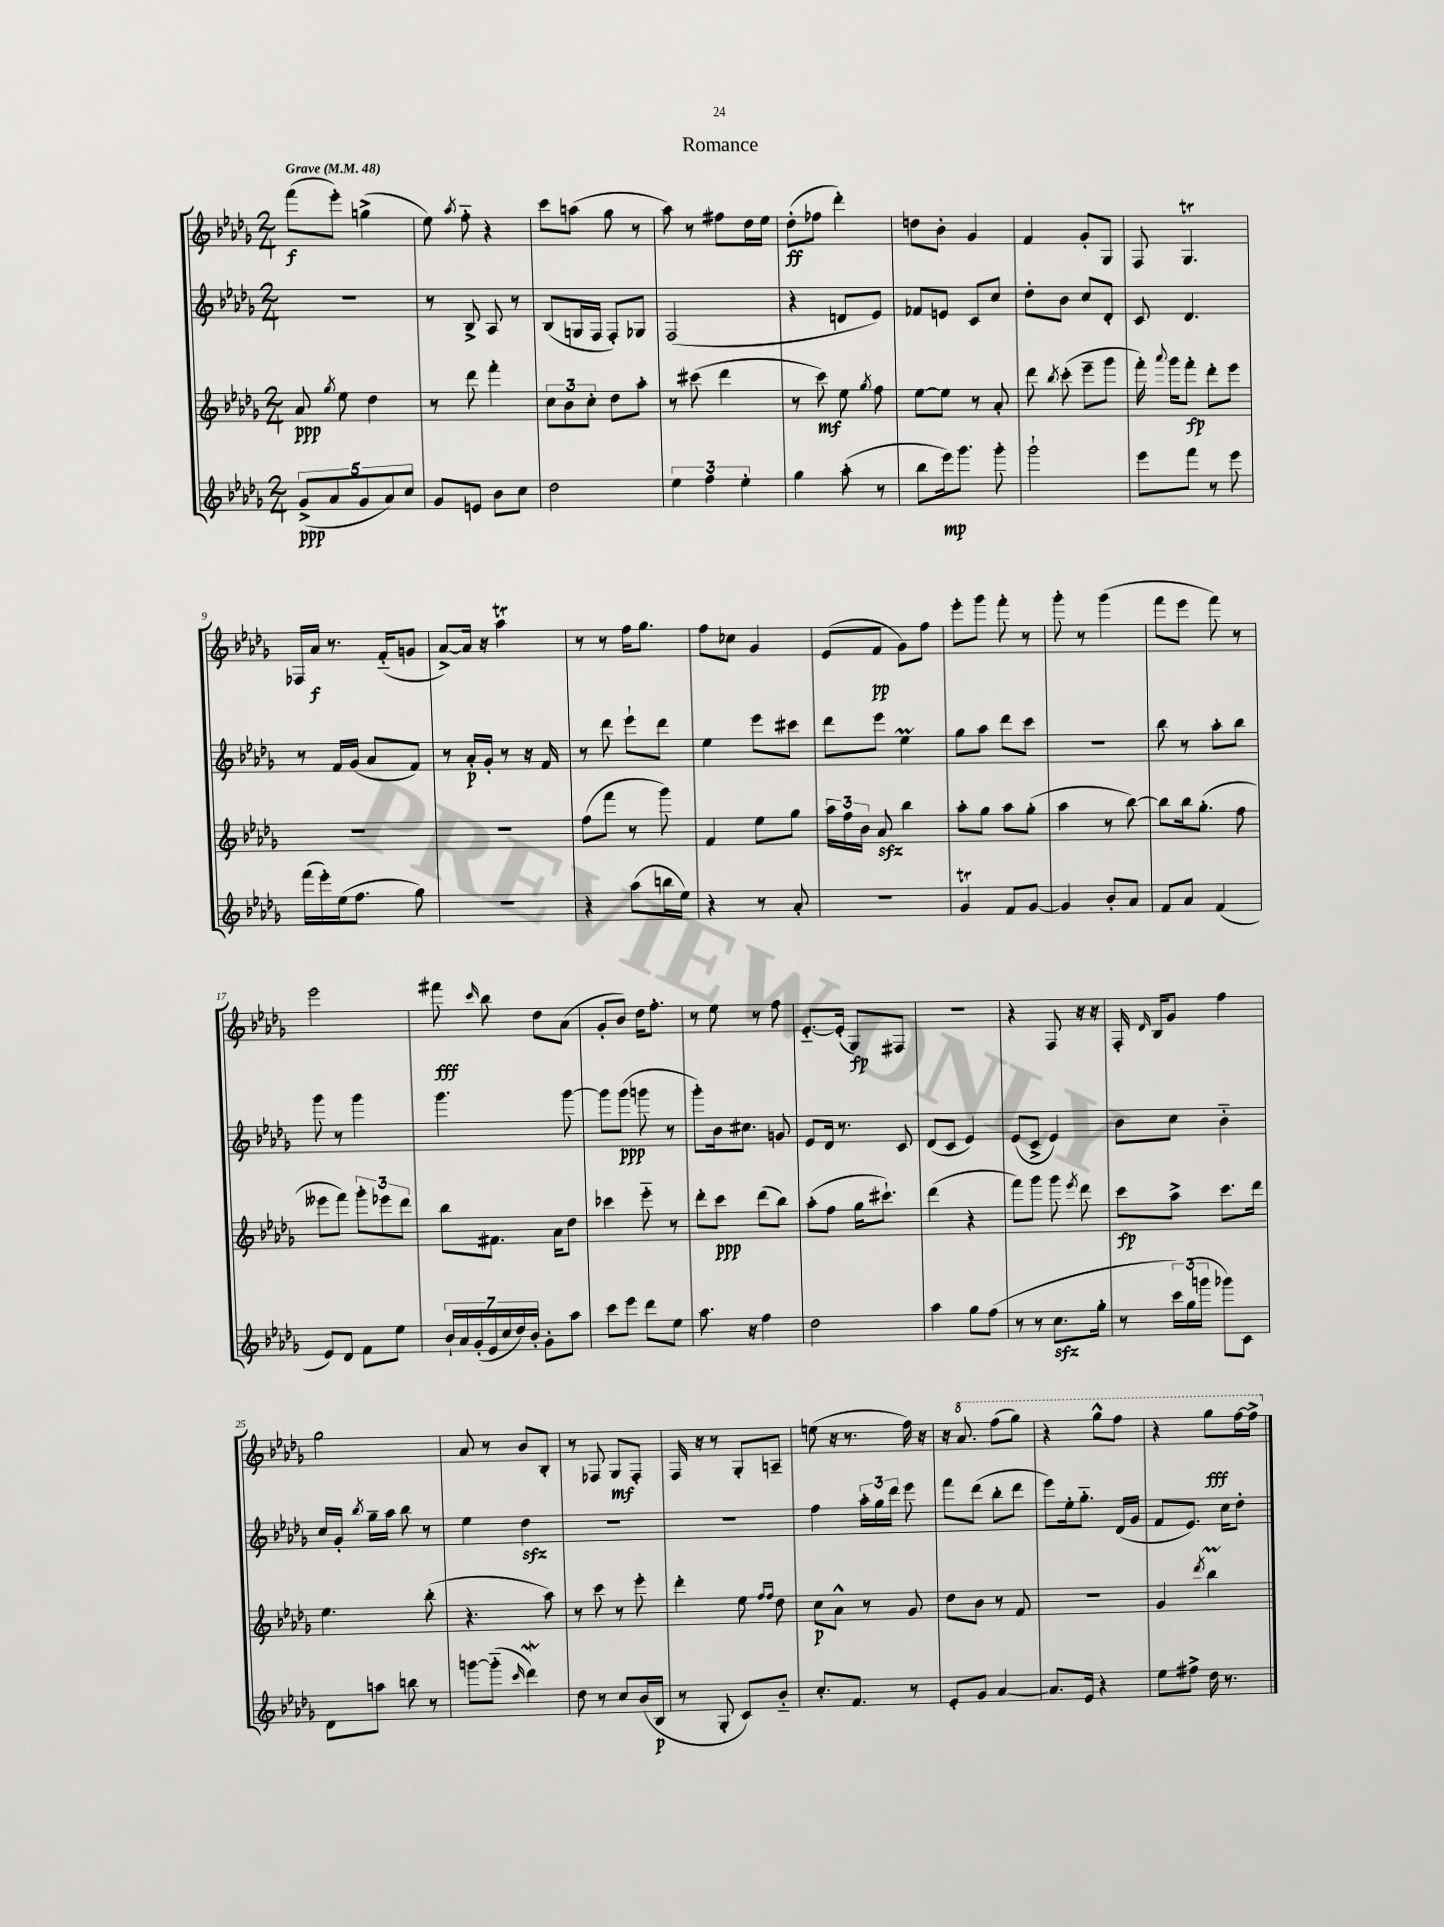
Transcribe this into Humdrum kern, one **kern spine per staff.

**kern	**kern	**kern	**kern
*staff4	*staff3	*staff2	*staff1
*clefG2	*clefG2	*clefG2	*clefG2
*k[b-e-a-d-g-]	*k[b-e-a-d-g-]	*k[b-e-a-d-g-]	*k[b-e-a-d-g-]
*M2/4	*M2/4	*M2/4	*M2/4
*MM48	*MM48	*MM48	*MM48
(10g-^	8a-	2r	(8fff
10a-	.	.	.
.	8qgg-	.	.
.	8ee-	.	8eee-')
10g-	.	.	.
.	4dd-	.	(4gg^
10a-)	.	.	.
10cc	.	.	.
=	=	=	=
8g-	8r	8r	8ee-)
.	.	.	8qaa-
8e	8ddd-	8B-^	8ff'~
8b-	4fff'	8A-	4r
8cc	.	8r	.
=	=	=	=
2dd-	12cc	(8B-	8ccc
.	12b-	.	.
.	.	16G	(8aa
.	12cc'	.	.
.	.	16F	.
.	8dd-	8F')	8gg-
.	8aa-'	8G-	8r
=	=	=	=
6ee-	8r	(2F	8aa-)
.	(8ccc#	.	8r
6ff	.	.	.
.	4ddd-	.	8ff#
6ee-'	.	.	.
.	.	.	16dd-
.	.	.	16ee-
=	=	=	=
4gg-	8r	4r	(8dd-'
.	8ccc)	.	8ff-
(8aa-'	8ee-	8d	4ddd-')
.	8qgg-	.	.
8r	8ff	8e-)	.
=	=	=	=
8bb-	[8ee-	8f-	8dd
16eee-)	8ee-]	8e	8b-'
8.ggg-	.	.	.
.	8r	8c	4g-
8ggg-'	8a-'	8cc	.
=	=	=	=
2ggg-`	8ddd-	8dd-'	4f
.	8qbb-	.	.
.	(8ccc'	8b-	.
.	8eee-~	8cc	8g-'
.	8ggg-	8d-'	8G-
=	=	=	=
8eee-	16fff')	8c	8F
.	8qqaaa-	.	.
.	16ggg-	.	.
8fff	8fff'	4.d-	4.G-
8r	8ddd-'	.	.
8eee-	8eee-	.	.
=	=	=	=
(16fff	2r	8r	16F-
16eee-')	.	.	16a-
(16ee-	.	16f	8.r
8.ff	.	(16g-	.
.	.	8a-	.
.	.	.	(16f'~
8gg-)	.	8f)	8g
=	=	=	=
2r	2r	8r	[8a-^)
.	.	16a-'	16a-]
.	.	16g-'	16r
.	.	8r	4aa-
.	.	16r	.
.	.	16f	.
=	=	=	=
4r	(8ff	8r	8r
.	8fff	8ddd-	8r
(8aa-	8r	8eee-`	16ff
.	.	.	8.gg-
16bb	8ggg-)	8ddd-	.
16ee-)	.	.	.
=	=	=	=
4r	4f	4ee-	8ff
.	.	.	8cc-
8r	8ee-	8eee-	4g-
8a-'	8gg-	8ccc#	.
=	=	=	=
2r	24aa-	8ddd-	(8e-
.	24ff	.	.
.	24b-	.	.
.	8a-	8eee-	8f
.	4bb-	4ee-	8g-)
.	.	.	8ff
=	=	=	=
4g-	8aa-'	8gg-	8eee-'
.	8gg-	8aa-	8ggg-
8f	8aa-	8ddd-	8fff'
[8g-	(8gg-'	8ccc	8r
=	=	=	=
4g-]	4aa-	2r	8ggg-'
.	.	.	8r
8b-'	8r	.	(4ggg-
8a-	[8bb-)	.	.
=	=	=	=
8f	8bb-]	8bb-	8fff
8a-	16bb-	8r	8eee-
.	(8.gg-'	.	.
(4f	.	8aa-'	8fff)
.	8ff	8bb-	8r
=	=	=	=
8e-)	8eee--	8ggg-	2eee-
8d-	8fff)	8r	.
8f	12ggg-'	4ggg-	.
.	12eee-	.	.
8ee-	.	.	.
.	12ddd-	.	.
=	=	=	=
28b-`	8bb-	4.ggg-	8fff#
28a-	.	.	.
(28g-'	.	.	.
28e-	.	.	.
.	.	.	16qqccc
.	8.f#	.	8bb-
28cc	.	.	.
28dd-)	.	.	.
28b-'	.	.	.
8g-'	.	.	8dd-
.	16a-	.	.
8aa-	8dd-	[8ggg-	(8a-
=	=	=	=
8ccc	4ccc-	8ggg-]	8g-'
8eee-	.	(8ggg-	8b-)
8ddd-	8eee-'~	8ggg	16dd-
.	.	.	8.ff'
8ee-	8r	8r	.
=	=	=	=
8.aa-	8ddd-'	8ggg-')	8r
.	8ccc	16b-	8ee-
16r	.	8.cc#	.
4ff	(8ddd-	.	8r
.	8bb-)	8g	8ff
=	=	=	=
2dd-	(8aa-'	8e-	[8.e-'~
.	8ff	16d-	.
.	.	8.r	(16e-']
.	16gg-	.	8G-)
.	8.ccc#`)	.	.
.	.	8c	8F#
=	=	=	=
4aa-	(4ddd-	(8d-	2r
.	.	8c	.
8gg-	4r	4e-)	.
(8ff	.	.	.
=	=	=	=
8r	8fff)	(8e-	4r
8r	8ggg-	8c^	.
8.cc	8ggg-	4e-)	8F
.	8qeee-	.	.
.	8ddd-	.	16r
16gg-'	.	.	16r
=	=	=	=
8r	8ccc	8b-	16F'
.	.	.	16qqd-
.	.	.	16B-
24ccc)	8aa-^	8cc	8g-
(24gg-	.	.	.
24ggg	.	.	.
8ggg-)	8.ccc	4b-'~	4ff
8c	.	.	.
.	16ddd-	.	.
=	=	=	=
8d-	4.ee-	16cc	2gg-
.	.	16g-'	.
.	.	8qbb-	.
8aa	.	16gg-~	.
.	.	16aa-	.
8bb	.	8bb-	.
8r	(8bb-'	8r	.
=	=	=	=
[8ggg	4.r	4ee-	8a-
(8ggg'~]	.	.	8r
16qqccc	.	.	.
4ddd-)	.	4dd-	8b-
.	8aa-)	.	8B-'
=	=	=	=
8dd-	8r	2r	8r
8r	8ccc	.	8F-
8cc	8r	.	8G-
(16b-	8eee-'	.	8F-'
16B-	.	.	.
=	=	=	=
8r	4ddd-'	2r	16F
.	.	.	16r
8G-'	.	.	8r
8c)	8ee-	.	8G-'
.	16qqff	.	.
.	16qqff	.	.
8b-'~	8dd-	.	8A~
=	=	=	=
8.cc'	8cc	4ff	(8ee
.	8a-^^	.	16r
8.f	.	.	8.r
.	8r	24aa-'	.
.	.	24gg-	.
.	.	24ddd-	.
8r	8g-	8eee-	16ff)
.	.	.	16r
=	=	=	=
8e-'	8dd-	8fff	16r
.	.	.	8.aa-
8g-	8b-	(8ddd-	.
[4a-	8r	8bb-'	(8fff
.	8f	8ddd-	8ggg-)
=	=	=	=
8.a-]	2r	8eee-)	4r
.	.	16ee-'	.
16e-	.	8.gg-'~	.
4r	.	.	8ggg-^^
.	.	(16d-	8fff
.	.	16g-	.
=	=	=	=
8ee-	4g-	8f	4r
8ff#^	.	8.e-)	.
.	8qddd-	.	.
16dd-	4bb-	.	8ggg-
8.r	.	16cc	.
.	.	8dd-'	[16fff
.	.	.	16fff^]
==	==	==	==
*-	*-	*-	*-
